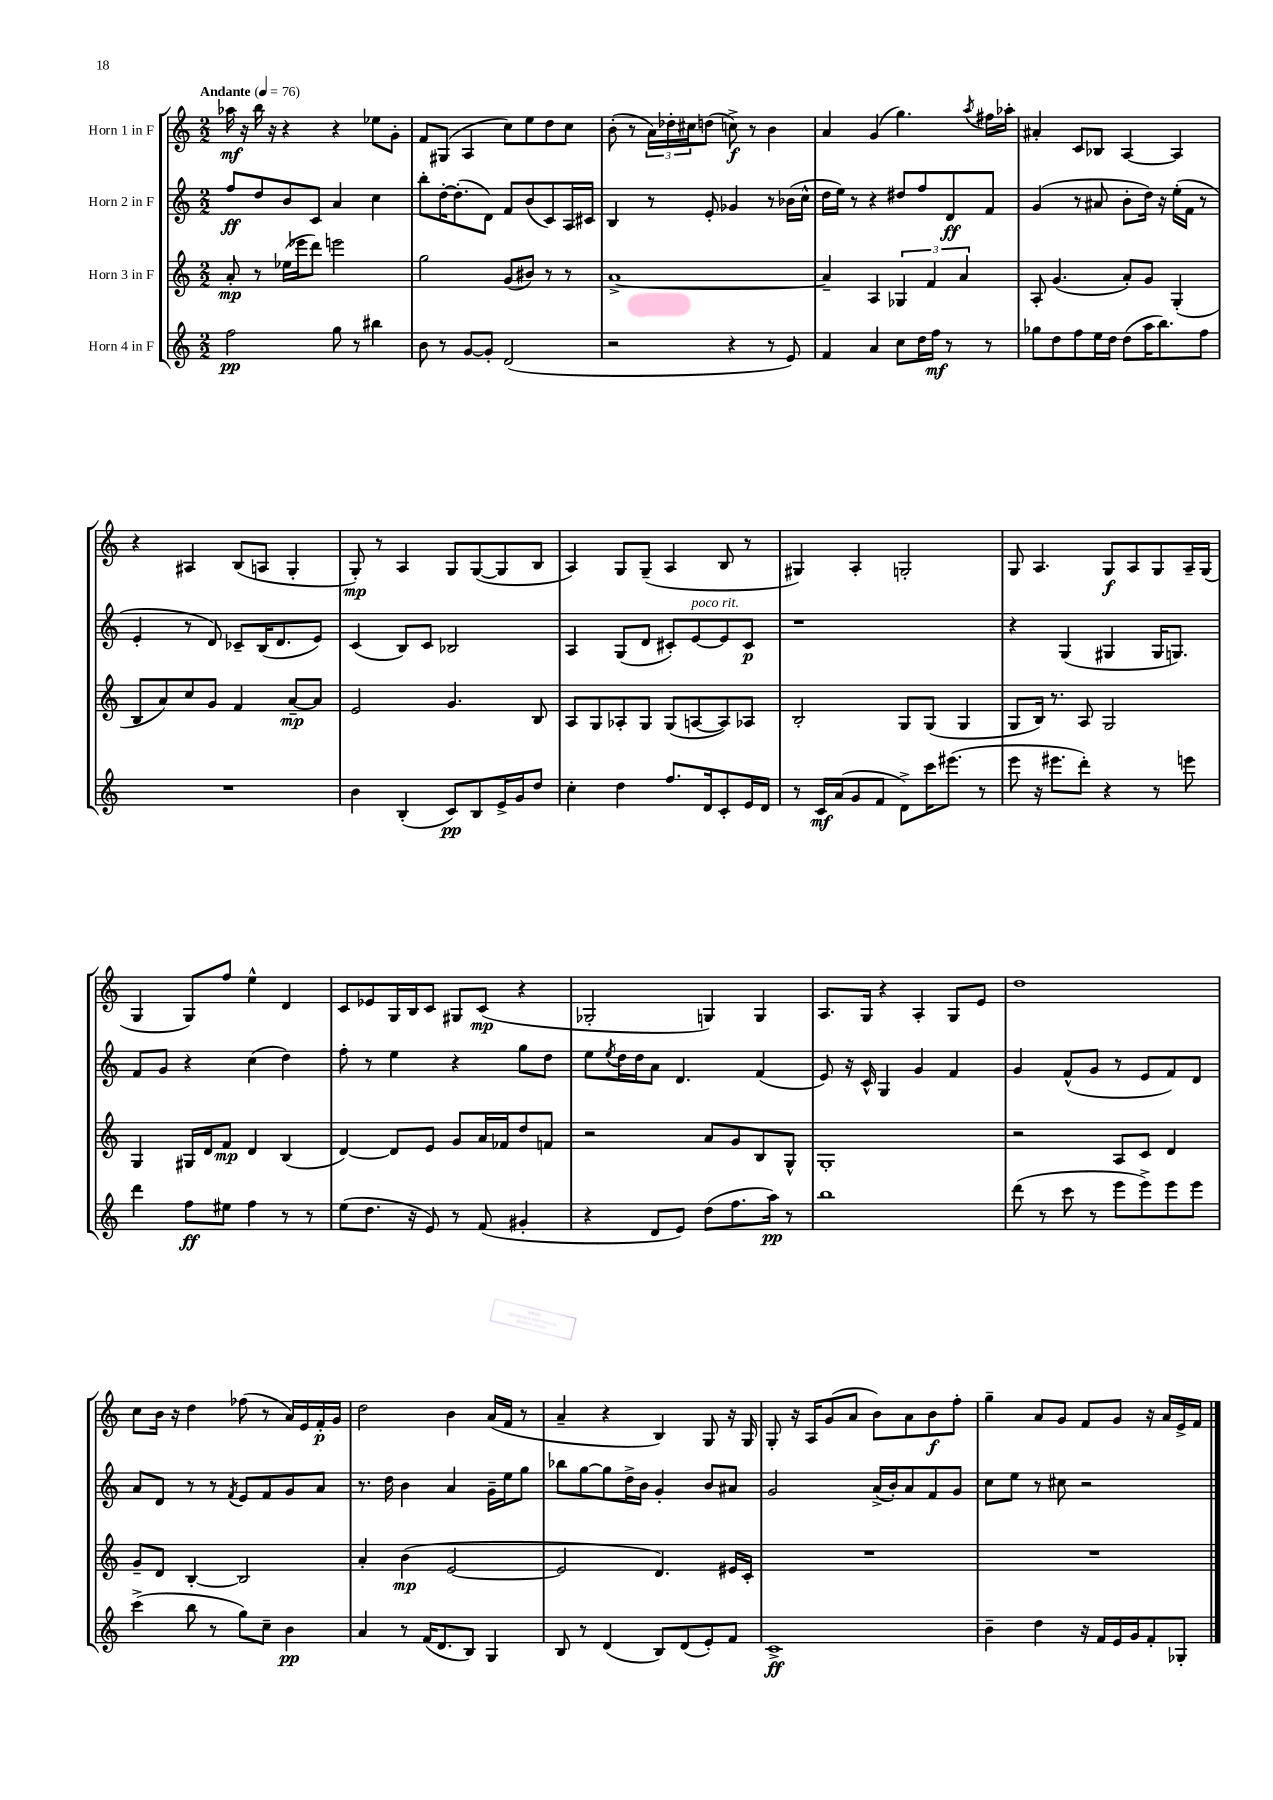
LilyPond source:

<<
\new StaffGroup <<
\new Staff = "s0" \with { instrumentName = "Horn 1 in F" } {
    \clef treble \key c \major \numericTimeSignature \time 2/2 \tempo "Andante" 4 = 76
    aes''16\mf r16 b''16 r16 r4 r4 ees''8 g'8-. |
    f'8 gis8( a4 c''8) e''8 d''8 c''8 |
    b'8-.( r8 \tuplet 3/2 { a'16) des''16-. cis''16 } d''8( c''8->\f) r8 b'4 |
    a'4 g'4( g''4.) \acciaccatura { a''8 } fis''16 aes''16-. |
    ais'4-. c'8 bes8 a4~ a4 |
    r4 ais4 b8( a8 g4-. |
    g8-.\mp) r8 a4 g8 g8~( g8 b8 |
    a4) g8 g8--( a4 b8 r8 |
    gis4) a4-. g2-. |
    g8 a4. g8\f a8 g8 a16-- g16( |
    g4 g8) f''8 e''4-^ d'4 |
    c'8 ees'8 g16 b16 c'8 gis8 c'8\mp( r4 |
    ges2-. g4) g4 |
    a8. g16 r4 a4-. g8 e'8 |
    d''1 |
    c''8 b'16 r16 d''4 fes''8( r8 a'16) e'16 f'16-.\p g'16 |
    d''2 b'4 a'16( f'16 r8 |
    a'4-- r4 b4) g8 r16 g16 |
    g8-. r16 a16 g'8( a'8 b'8) a'8 b'8\f f''8-. |
    g''4-- a'8 g'8 f'8 g'8 r16 a'16 e'16-> f'16 \bar "|." |
}
\new Staff = "s1" \with { instrumentName = "Horn 2 in F" } {
    \clef treble \key c \major \numericTimeSignature \time 2/2
    f''8\ff d''8 b'8 c'8 a'4 c''4 |
    b''8-. d''16~-. d''8.-.( d'8) f'8 b'8( c'8) a16 cis'16 |
    b4 r8 e'8-. ges'4 r8 bes'16( c''16-^ |
    d''16 e''16) r8 r4 dis''8 f''8 d'8\ff f'8 |
    g'4( r8 ais'8 b'8-. d''16) r16 e''16-.( f'16 r8 |
    e'4-. r8 d'8) ces'8-- b16( d'8. e'8) |
    c'4( b8) c'8 bes2 |
    a4 g8( d'8 cis'8-.) e'8~^\markup { \italic "poco rit." } e'8 cis'8\p |
    r1 |
    r4 g4( gis4 gis16 g8.) |
    f'8 g'8 r4 c''4( d''4) |
    f''8-. r8 e''4 r4 g''8 d''8 |
    e''8 \acciaccatura { e''8 } d''16 d''16 a'8 d'4. f'4( |
    e'8) r16 c'16-^ g4 g'4 f'4 |
    g'4 f'8-^( g'8 r8 e'8 f'8) d'8 |
    a'8 d'8 r8 r8 \acciaccatura { f'8 } e'8 f'8 g'8 a'8 |
    r8. d''16 b'4 a'4 g'16-- e''16 g''8 |
    bes''8 g''8~ g''8 d''16-> b'16 g'4-. b'8 ais'8 |
    g'2 a'16->( b'16-.) a'8 f'8 g'8 |
    c''8 e''8 r8 cis''8 r2 \bar "|." |
}
\new Staff = "s2" \with { instrumentName = "Horn 3 in F" } {
    \clef treble \key c \major \numericTimeSignature \time 2/2
    a'8-.\mp r8 ees''16( ees'''16 d'''8) e'''2 |
    g''2 g'8( bis'8) r8 r8 |
    a'1~-> |
    a'4-- a4 \tuplet 3/2 { ges4 f'4 a'4 } |
    a8-. g'4.( a'8-.) g'8 g4-.( |
    b8 a'8) c''8 g'8 f'4 a'8~--\mp a'8 |
    e'2 g'4. b8 |
    a8 g8 aes8-. g8 g8( a8~ a8) aes8 |
    b2-. g8 g8( g4 |
    g8 b16) r8. a8 g2 |
    g4 gis16 d'16 f'8\mp d'4 b4( |
    d'4~) d'8 e'8 g'8 a'16 fes'16 d''8 f'8 |
    r2 a'8 g'8 b8 g8-^ |
    g1-. |
    r2 a8 c'8 d'4 |
    g'8-- d'8 b4~-. b2 |
    a'4-. b'4\mp( e'2~ |
    e'2 d'4.) eis'16 c'16-. |
    R1 |
    R1 \bar "|." |
}
\new Staff = "s3" \with { instrumentName = "Horn 4 in F" } {
    \clef treble \key c \major \numericTimeSignature \time 2/2
    f''2\pp g''8 r8 bis''4 |
    b'8 r8 g'8~ g'8-. d'2( |
    r2 r4 r8 e'8) |
    f'4 a'4 c''8 d''16 f''16\mf r8 r8 |
    ges''8 d''8 f''8 e''16 d''16 d''8( a''16 b''8.) f''8 |
    R1 |
    b'4 b4-.( c'8\pp) b8 e'16-> g'16 d''8 |
    c''4-. d''4 f''8. d'16 c'8-. e'16 d'16 |
    r8 c'16\mf a'16( g'8 f'8 d'8->) c'''16 eis'''8.( r8 |
    e'''8 r16 eis'''8. d'''8-.) r4 r8 e'''8 |
    d'''4 f''8\ff eis''8 f''4 r8 r8 |
    e''8( d''8. r16 e'8) r8 f'8( gis'4-. |
    r4 d'8 e'8) d''8( f''8. a''16\pp) r8 |
    b''1 |
    d'''8( r8 c'''8 r8 e'''8 e'''8->) e'''8 e'''8 |
    c'''4->( b''8 r8 g''8) c''8-- b'4\pp |
    a'4 r8 f'16( d'8. b8) g4 |
    b8 r8 d'4( b8) d'8( e'8-.) f'8 |
    c'1->\ff |
    b'4-- d''4 r16 f'16 e'16 g'16 f'8-. ges8-. \bar "|." |
}
>>
>>
\layout { \context { \Score \remove "Bar_number_engraver" } }
